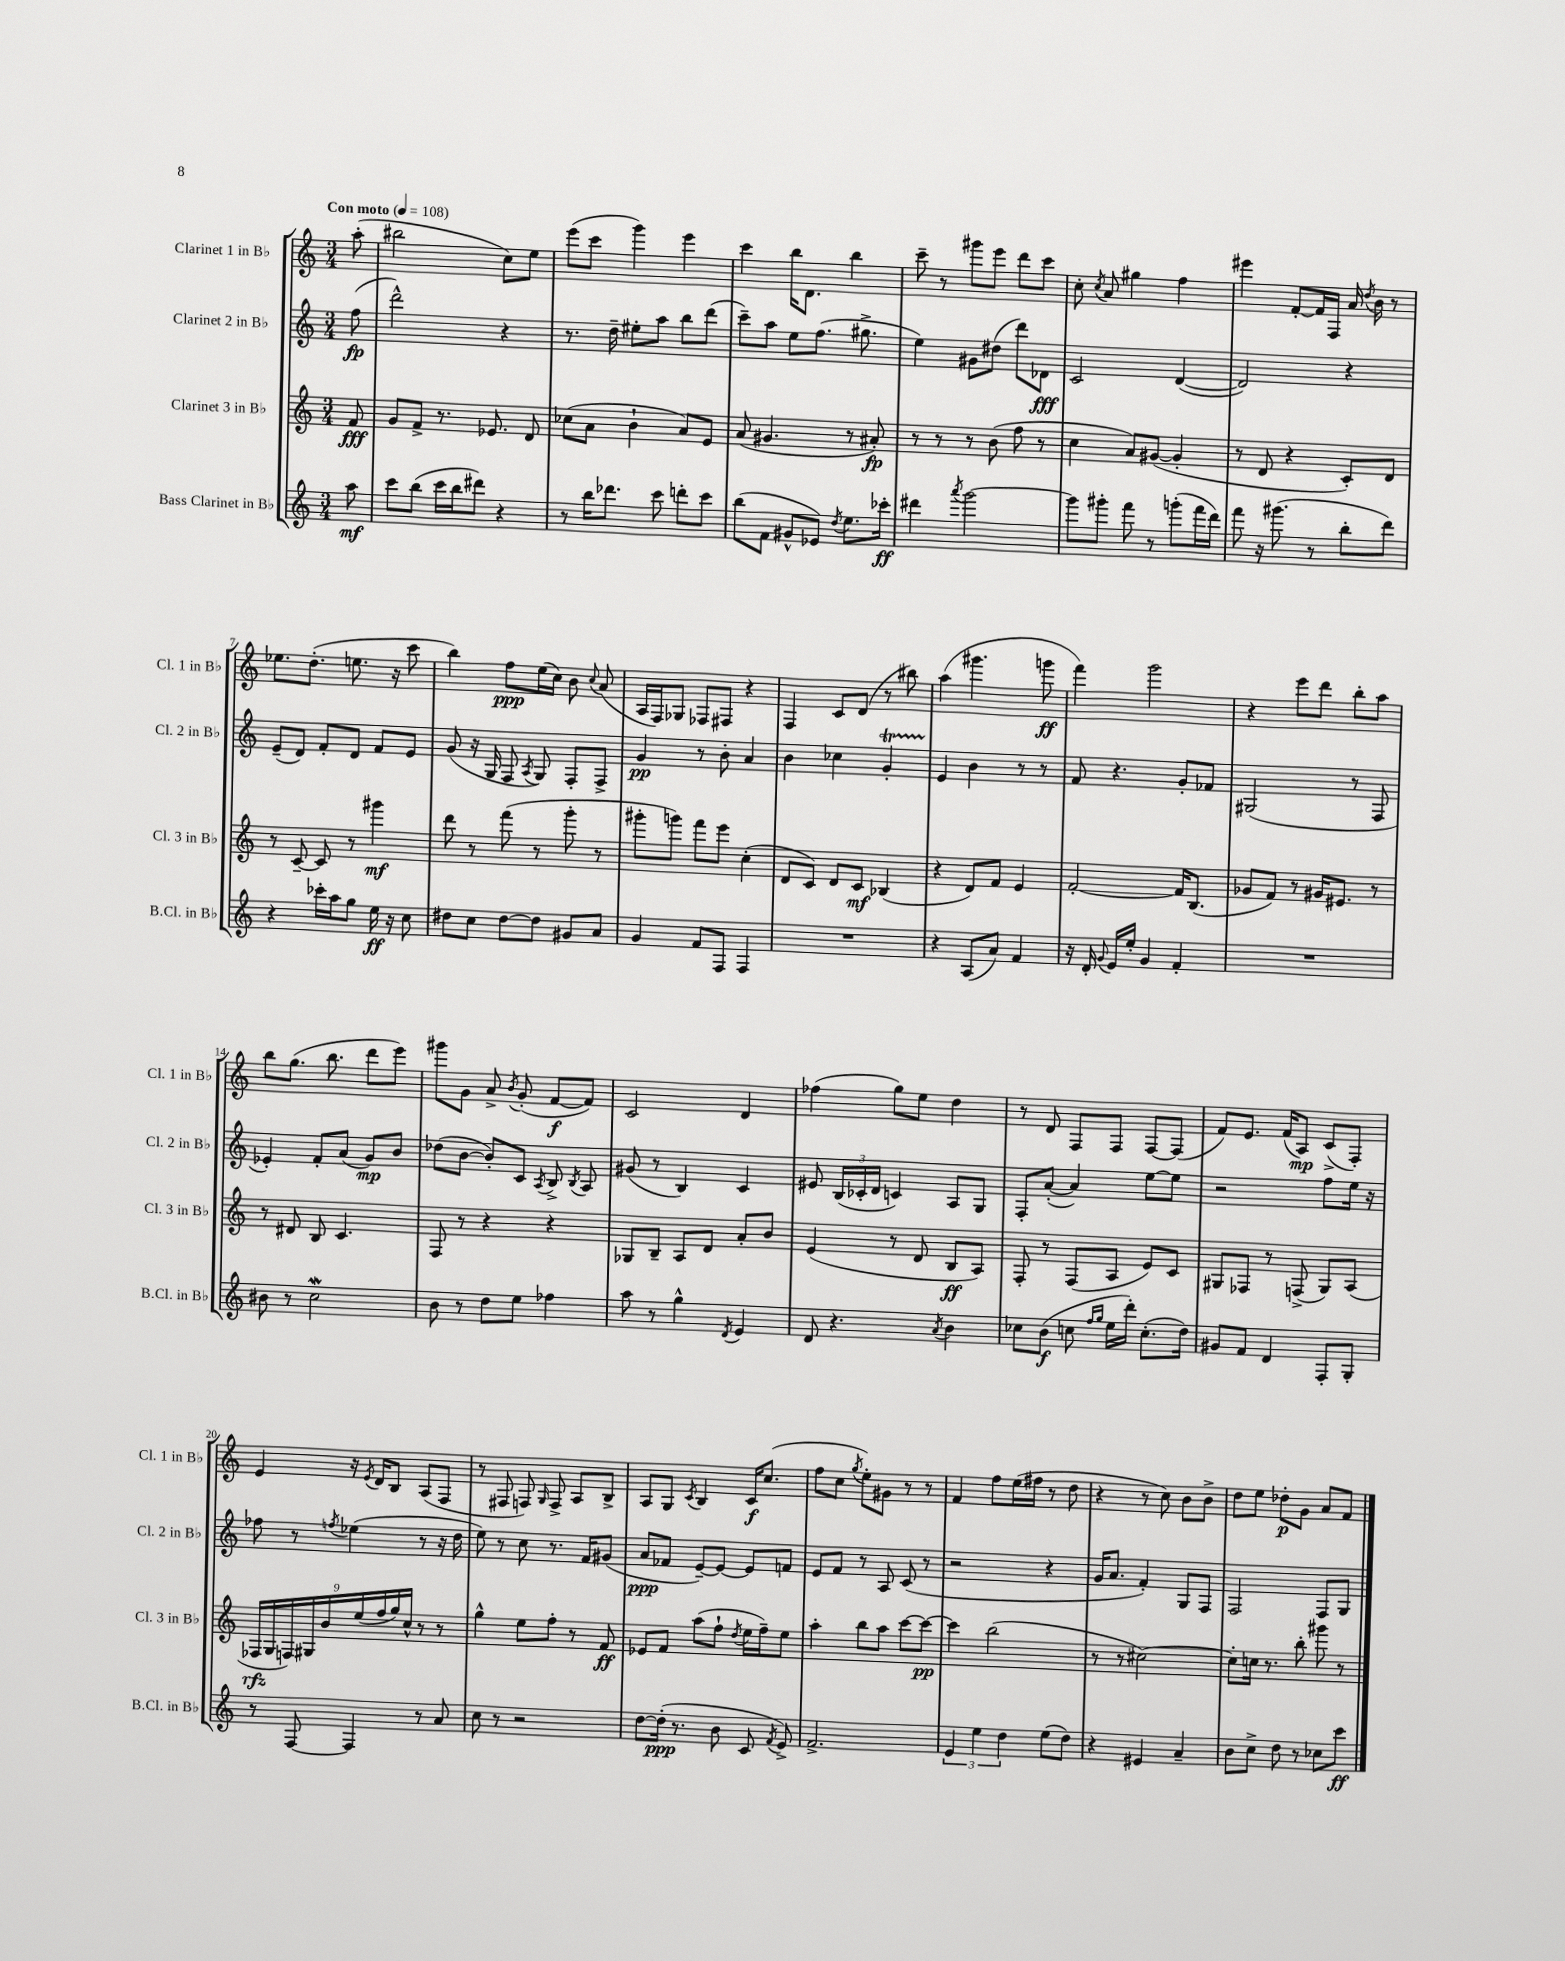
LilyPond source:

<<
\new StaffGroup <<
\new Staff = "s0" \with { instrumentName = "Clarinet 1 in Bb" shortInstrumentName = "Cl. 1 in Bb" } {
    \clef treble \key c \major \numericTimeSignature \time 3/4 \partial 8 \tempo "Con moto" 4 = 108
    \autoBeamOff a''8-.( |
    bis''2 c''8[) e''8] |
    e'''8[( c'''8] g'''4) e'''4 |
    c'''4 b''16[ d'8.] b''4 |
    c'''8-- r8 gis'''8[ e'''8] d'''8[ c'''8] |
    c''8-. \acciaccatura { c''8 } a'8 gis''4 f''4 |
    eis'''4 f'8[~-. f'16 f16] a'16 \acciaccatura { d''8 } b'16 r8 |
    ees''8.[ d''8.]-.( e''8. r16 c'''8 |
    b''4) f''8[\ppp e''16( c''16]) b'8 \appoggiatura { c''8 } a'8( |
    a16[ f16) ges8] fes8[ fis8] r4 |
    f4 c'8[ d'8]( r8 bis''8) |
    a''4( gis'''4. g'''8\ff |
    f'''4) g'''2 |
    r4 e'''8[ d'''8] b''8[-. a''8] |
    b''8[ g''8.]( b''8. d'''8[ e'''8]) |
    gis'''8[ g'8] a'8-> \acciaccatura { b'8 } g'8-.( f'8[~\f f'8]) |
    c'2 d'4 |
    fes''4( g''8[) e''8] d''4 |
    r8 d'8 f8[ f8] f8[~ f8]( |
    f'8[) e'8.] f'16[( a8]\mp) c'8[->( f8]-.) |
    e'4 r16 \acciaccatura { e'8 } d'16[ b8] a8[( f8] |
    r8 fis8 f8) \grace { g16 } f8-> a8[ b8]-> |
    a8[ g8] \acciaccatura { c'8 } b4 c'16[\f c''8.]( |
    f''8[ c''8] \acciaccatura { g''8 } e''8[-.) gis'8] r8 r8 |
    f'4 f''8[ e''16( fis''16] r8 d''8 |
    r4 r8 c''8) b'8[ b'8]-> |
    d''8[ e''8] des''8[-.\p g'8] a'8[ f'8] \bar "|." |
}
\new Staff = "s1" \with { instrumentName = "Clarinet 2 in Bb" shortInstrumentName = "Cl. 2 in Bb" } {
    \clef treble \key c \major \numericTimeSignature \time 3/4 \partial 8
    \autoBeamOff f''8\fp( |
    d'''2-^) r4 |
    r8. d''16-- eis''8[-. a''8] b''8[ d'''8]( |
    c'''8[--) a''8] e''8[ f''8.]( gis''8.-> |
    e''4) gis'8[ dis''8]( d'''8[) des'8]\fff |
    c'2 d'4~( |
    d'2) r4 |
    e'8[--( d'8]) f'8[-. d'8] f'8[ e'8] |
    g'8( r16 g16 f8 \acciaccatura { a8 } g8) f8[-. f8]-> |
    g'4\pp r8 b'8-. a'4 |
    b'4 ces''4 g'4-.\startTrillSpan |
    e'4\stopTrillSpan b'4 r8 r8 |
    f'8 r4. g'8[-. fes'8] |
    gis2( r8 f8 |
    ees'4-.) f'8[-. a'8]( g'8[\mp) b'8] |
    des''8[( b'8]~ b'8[-.) c'8] \acciaccatura { a8 } b8-> \acciaccatura { b8 } a8 |
    gis'8( r8 b4) c'4 |
    eis'8 \tuplet 3/2 { b16[( ces'16-. d'16] } c'4) a8[ g8] |
    f8[-. a'8]~-.( a'4) e''8[~ e''8] |
    r2 f''8[ e''16] r16 |
    fes''8 r8 \acciaccatura { f''8 } ees''4( r8 r16 d''16 |
    e''8) r8 c''8 r8. f'16[ gis'8]( |
    a'8[\ppp fes'8] e'8[~--) e'8]~ e'8[ f'8] |
    e'8[ f'8] r8 a8 c'8( r8 |
    r2 r4 |
    g'16[ a'8.] f'4-.) g8[ f8] |
    f2 f8[ g8] \bar "|." |
}
\new Staff = "s2" \with { instrumentName = "Clarinet 3 in Bb" shortInstrumentName = "Cl. 3 in Bb" } {
    \clef treble \key c \major \numericTimeSignature \time 3/4 \partial 8
    \autoBeamOff f'8\fff |
    g'8[ f'8]-> r8. ees'8. d'8 |
    ces''8[( a'8] b'4-! a'8[) e'8] |
    a'8( gis'4. r8 ais'8-.\fp) |
    r8 r8 r8 b'8( f''8 r8 |
    c''4 a'8[) gis'8]~( gis'4-. |
    r8 d'8 r4 c'8[-.) d'8] |
    r8 c'8~-- c'8 r8 gis'''4\mf |
    d'''8 r8 f'''8( r8 g'''8-. r8 |
    gis'''8[-. g'''8]) f'''8[ e'''8] c''4-.( |
    d'8[ c'8]) d'8[ c'8]\mf bes4( |
    r4 d'8[) f'8] e'4 |
    f'2~-. f'16[ b8.]( |
    ges'8[ f'8]) r8 gis'16[ eis'8.] r8 |
    r8 dis'8 b8 c'4. |
    f8 r8 r4 r4 |
    ges8[ b8]-- a8[ d'8] a'8[-. b'8] |
    e'4( r8 d'8 b8[\ff a8]) |
    f8-. r8 f8[( a8] e'8[) c'8] |
    gis8[ fes8] r8 f8->( gis8[) a8]( |
    \tuplet 9/8 { fes16[\rfz g16 f16) gis16 b'16 e''16( f''16 g''16) c''16]-^ } r8 r8 |
    g''4-^ e''8[ f''8]-. r8 f'8\ff |
    ees'8[ f'8] a''8[( f''8]-! \acciaccatura { d''8 } e''16[ f''16--) e''8] |
    a''4-. b''8[ a''8] c'''8[~ c'''8]~\pp |
    c'''4 b''2( |
    r8 r8 cis''2~) |
    cis''8[-. c''16] r8. b''8-. gis'''8 r8 \bar "|." |
}
\new Staff = "s3" \with { instrumentName = "Bass Clarinet in Bb" shortInstrumentName = "B.Cl. in Bb" } {
    \clef treble \key c \major \numericTimeSignature \time 3/4 \partial 8
    \autoBeamOff a''8\mf |
    c'''8[ b''8]( c'''16[ b''16 dis'''8]) r4 |
    r8 b''16[ des'''8.] c'''8 d'''8[-. c'''8] |
    b''8[( f'8] gis'8[-^ ees'8]) \acciaccatura { d''8 } e''8.[ ces'''16]-.\ff |
    dis'''4 \acciaccatura { a'''8 } g'''2~ |
    g'''8[ gis'''8]-. f'''8 r8 g'''8[-.( f'''16 d'''16]) |
    f'''8 r16 gis'''8.( r8 b''8[-. d'''8]) |
    r4 ces'''16[-. a''16 g''8] e''16\ff r16 c''8 |
    dis''8[ c''8] dis''8[~ dis''8] gis'8[ a'8] |
    g'4 f'8[ f8] f4 |
    R2. |
    r4 a8[( a'8]) f'4 |
    r16 d'16-. \appoggiatura { g'8 } e'16[ e''16]-. g'4 f'4-. |
    R2. |
    bis'8 r8 c''2\mordent |
    b'8 r8 d''8[ e''8] fes''4 |
    a''8 r8 g''4-^ \acciaccatura { d'8 } e'4 |
    d'8 r4. \acciaccatura { a'8 } b'4 |
    ces''8[ b'8]\f( c''8 \grace { f''16[ g''16] } e''16[ d'''16]-.) c''8.[-.( d''16]) |
    gis'8[ f'8] d'4 f8[-. g8]-. |
    r8 f8~ f4 r8 a'8 |
    c''8 r8 r2 |
    d''8[~ d''16]-.\ppp( r8. b'8 c'8 \acciaccatura { f'8 } e'8->) |
    f'2.-> |
    \tuplet 3/2 { e'4 e''4 d''4 } e''8[( d''8]) |
    r4 eis'4 a'4-- |
    b'8[ c''8]-> d''8 r8 ces''8[ c'''8]\ff \bar "|." |
}
>>
>>
